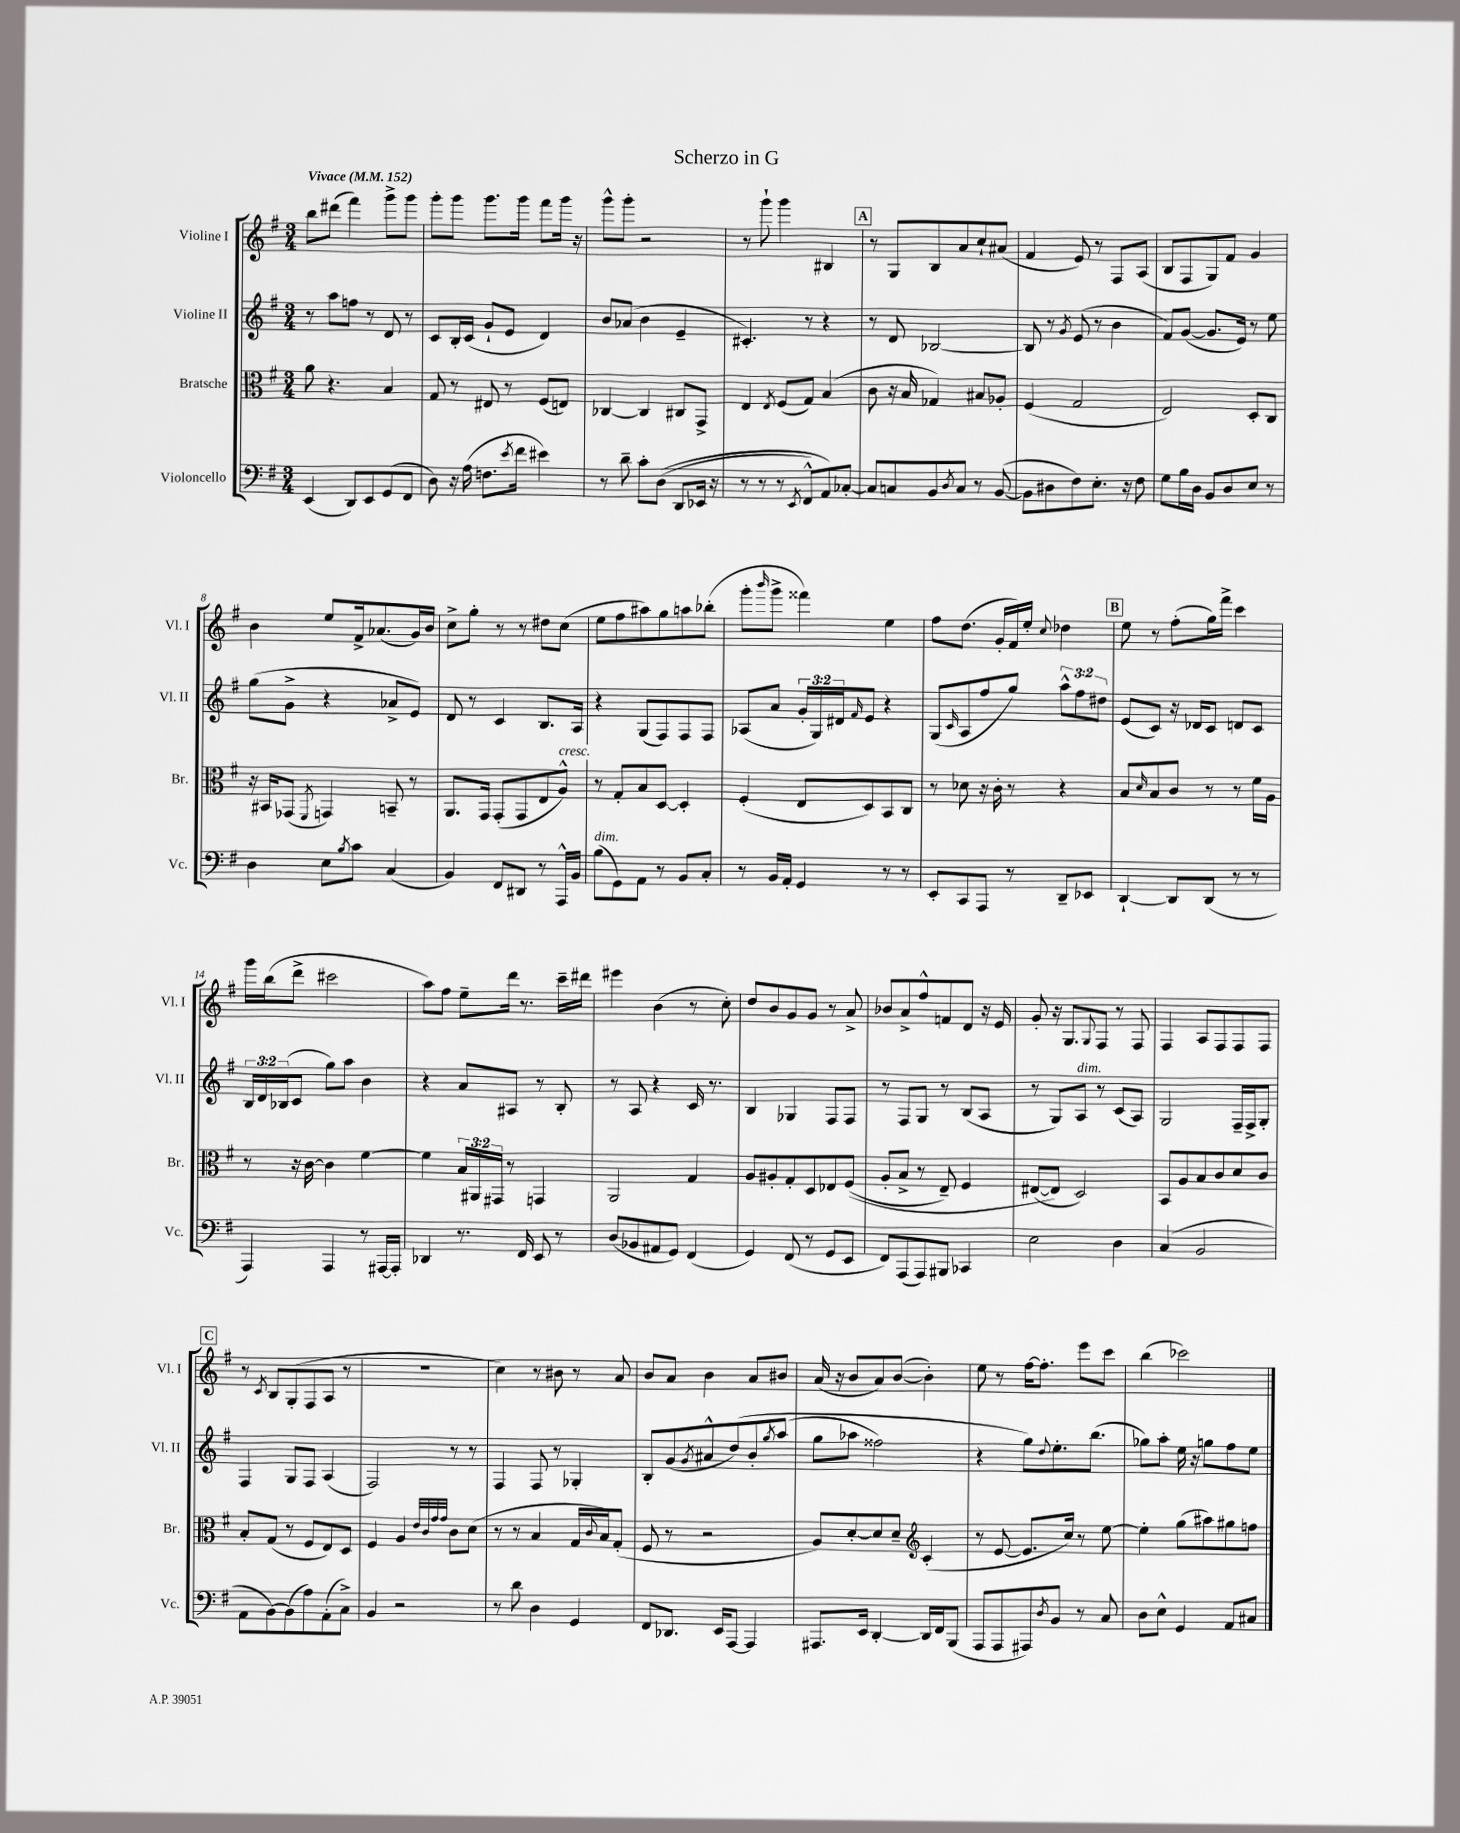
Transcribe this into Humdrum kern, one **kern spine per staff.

**kern	**kern	**kern	**kern
*staff4	*staff3	*staff2	*staff1
*clefF4	*clefC3	*clefG2	*clefG2
*k[f#]	*k[f#]	*k[f#]	*k[f#]
*M3/4	*M3/4	*M3/4	*M3/4
*MM152	*MM152	*MM152	*MM152
(4EE	8a	8r	8bb
.	4.r	8aa	(8ddd#
8DD)	.	8ff	4fff#)
8EE	.	8r	.
(8GG	4B	8d	8ggg^
8FF#	.	8r	8ggg
=	=	=	=
8D)	8G	8c	8ggg'
16r	8r	16B'	8ggg
(16A	.	(16c	.
8.F	8E#	8g`	8.ggg
.	8r	8e	.
8qe	.	.	.
16f#	.	.	16ggg
4e#)	(8F#	4d)	8fff#
.	8E)	.	16ggg
.	.	.	16r
=	=	=	=
8r	[4C-	8b	8ggg^^
8d~	.	(8a-	8ggg'
8c'	4C-]	4b	2r
&((8D	.	.	.
8DD	8C#	4e~	.
16EE-	8GG^	.	.
16r	.	.	.
=	=	=	=
8r	4E	4.c#')	8r
8r	.	.	8ggg`
.	8qE	.	.
8r	(8F#	.	4ggg
8qEE	.	.	.
8FF#^^)	8G)	8r	.
8AA&)	(4B	4r	4B#
[8C-'	.	.	.
=	=	=	=
8C-]	8c	8r	8r
8C	16r	8d	8G
.	16B	.	.
8BB	4G-)	[2B-	8B
8qD	.	.	.
8C	.	.	8a
8r	8B#	.	8cc`
([8BB	8A-'	.	(8a#
=	=	=	=
8BB]	(4F#	8B-]	4f#
8D#	.	8r	.
.	.	8qg	.
8F#)	2G	(8e	8e)
8.E'	.	8r	8r
.	.	4b	8F#
16r	.	.	.
8F#	.	.	(8A
=	=	=	=
8G	2E)	8f#)	8B
16B	.	([8g	8F#
16D	.	.	.
8BB	.	8.g]	8G)
8D	.	.	8f#
.	.	16e)	.
8E	8D'	8r	4g
8r	8C	8ee	.
=	=	=	=
4D	16r	(8gg	4b
.	16BB#	.	.
.	(8GG-	8g^	.
.	8qFF#	.	.
8E	4GG)	4r	8ee
8qB	.	.	.
8c	.	.	16f#^
.	.	.	(8.a-
(4C	8BB~	8a-^	.
.	8r	8e)	16g)
.	.	.	16b
=	=	=	=
4BB)	8.AA	8d	8cc^
.	.	8r	8gg'
.	16GG	.	.
8FF#	(8GG'	4c	8r
8DD#	8GG	.	8r
8r	8E	8.B	8dd#
16AAA^^	8A^^)	.	(8cc
16BB	.	16A	.
=	=	=	=
(8B	8r	4r	8ee
8GG)	8G'	.	8ff#
8AA	8B	(8G	8aa#)
8r	[8D	8F#)	8gg
8BB	4D']	8F#	8aa
8C'	.	8F#	(8bb-'
=	=	=	=
8r	(4F#'	(8A-	8ggg'
.	.	.	16qqbbb
16BB	.	8a	8ggg^
16AA'	.	.	.
4GG	8E	24g'	4fff##)
.	.	24G)	.
.	.	24d#	.
.	.	16qqf#	.
.	8D)	8e	.
8r	8BB	4r	4ee
8r	8C	.	.
=	=	=	=
8EE'	8r	(8G	8ff#
.	.	16qqc	.
8CC	8d-	8A	(8.dd
8AAA	16r	8ff#	.
.	16c'	.	16g'
8r	8r	8gg)	16f#)
.	.	.	16ee'
.	.	.	8qqcc
8DD~	4r	12aa^^	4dd-
.	.	12ff#	.
8EE-	.	.	.
.	.	12dd#	.
=	=	=	=
[4DD`	8B	(8e	8ee
.	16qqd	.	.
.	8B	8c)	8r
8DD]	8c	16r	(8ff#'
.	.	16d-	.
(8DD	8r	8c	16gg)
.	.	.	16fff#^
8r	8r	8d	4ccc
8r	16f#	8c	.
.	16A	.	.
=	=	=	=
4AAA)	8r	24B	16ggg
.	.	24d	.
.	.	.	(16bb
.	.	(24B-	.
.	16r	8c	8ddd^
.	[16c	.	.
4AAA	4c]	8gg)	2ccc#
.	.	8aa	.
8r	[4f#	4b	.
[16AAA#	.	.	.
16AAA#']	.	.	.
=	=	=	=
4DD-	4f#]	4r	8aa)
.	.	.	8ff#
8.r	24B	8a	8ee~
.	24AA#	.	.
.	24GG#	.	.
.	8r	8A#	16ddd
16FF#	.	.	8.r
8EE	4GG	8r	.
8r	.	8B'	16ccc~
.	.	.	16ddd#
=	=	=	=
(8D	2AA	8r	4eee#
8BB-	.	8A	.
8AA#	.	4r	(4b
8GG)	.	.	.
(4FF#	4G	16c	8r
.	.	8.r	.
.	.	.	8cc')
=	=	=	=
4GG)	8A	4B	8dd
.	8A#'	.	8b
(8FF#	8G'	4G-	8g
8r	8D	.	8g
8GG	8E-	8F#	8r
8EE	&((8F#	8F#	8a^
=	=	=	=
8FF#)	8A'	8r	8b-
(8AAA	8B^	8F#	8a^
8AAA)	8r	8G	8ff#^^
8BBB#	8E~)	8r	8f
4CC-	4F#	(8B	8d
.	.	8A	16r
.	.	.	16e
=	=	=	=
2E	([8E#	8r	8g'
.	8E#]&)	8G)	16r
.	.	.	8.G
.	2D)	8A	.
.	.	.	8qqG
.	.	8r	8F#
4D	.	(8c	8r
.	.	8A)	8F#
=	=	=	=
(4C	8BB	2G	4F#
.	8A	.	.
2BB	8B	.	8A
.	8c	.	8F#
.	8d	16F#~	8F#
.	.	16F#^	.
.	8c	8G'	8F#
=	=	=	=
8AA	8B'	4F#	8r
.	.	.	8qc
[8BB)	(8G	.	8B
(8BB]	8r	8G	(8G'
8A)	8F#	8F#	8F#
(8AA'	8E)	(4A	8A
8C^)	8D	.	8r
=	=	=	=
4BB	4F#	2F#)	2.r
2r	4A	.	.
.	32qqe	.	.
.	32qqc	.	.
.	32qqg	.	.
.	32qqg	.	.
.	8c	8r	.
.	(8d	8r	.
=	=	=	=
8r	8r	4F#	4cc)
8d	8r	.	.
4D	4B	8F#	8r
.	.	8r	8b#
4GG	16G	4G-'	8r
.	8qqc	.	.
.	16B)	.	.
.	(8G'	.	8a
=	=	=	=
8FF#	8F#	8B'	8b
8.DD-	8r	(8g	8a
.	.	8qg	.
.	2r	8a#^^	4b
16EE	.	.	.
[8AAA	.	&(8dd)	.
4AAA]	.	8b'	8a
.	.	8qgg	.
.	.	(8aa	8b#
=	=	=	=
8.AAA#	8A)	8gg	(16a
.	.	.	16r
.	[8d'	8aa-	8b
16EE	.	.	.
[4DD'	8d]	2ff##)	8a)
.	8d~	.	([8b
*	*clefG2	*	*
16DD]	(4c'	.	4b'])
16FF#	.	.	.
(8BBB	.	.	.
=	=	=	=
8AAA	8r	4r	8ee
8AAA	[8e	.	8r
8AAA#)	8.e]	8gg&)	[16ff#
.	.	.	8.ff#']
8qD	.	8qqdd	.
8BB	.	8.ee'	.
.	16cc)	.	.
8r	8r	.	8eee
.	.	(8.bb	.
8C	[8ee	.	8ccc
=	=	=	=
8D	4ee']	8gg-)	(4bb
8E^^	.	8aa'	.
4GG	(8gg	16ee	2ccc-)
.	.	16r	.
.	8aa#)	8gg	.
8AA	8gg#	8ff#	.
8C#	8ff	8ee	.
==	==	==	==
*-	*-	*-	*-
